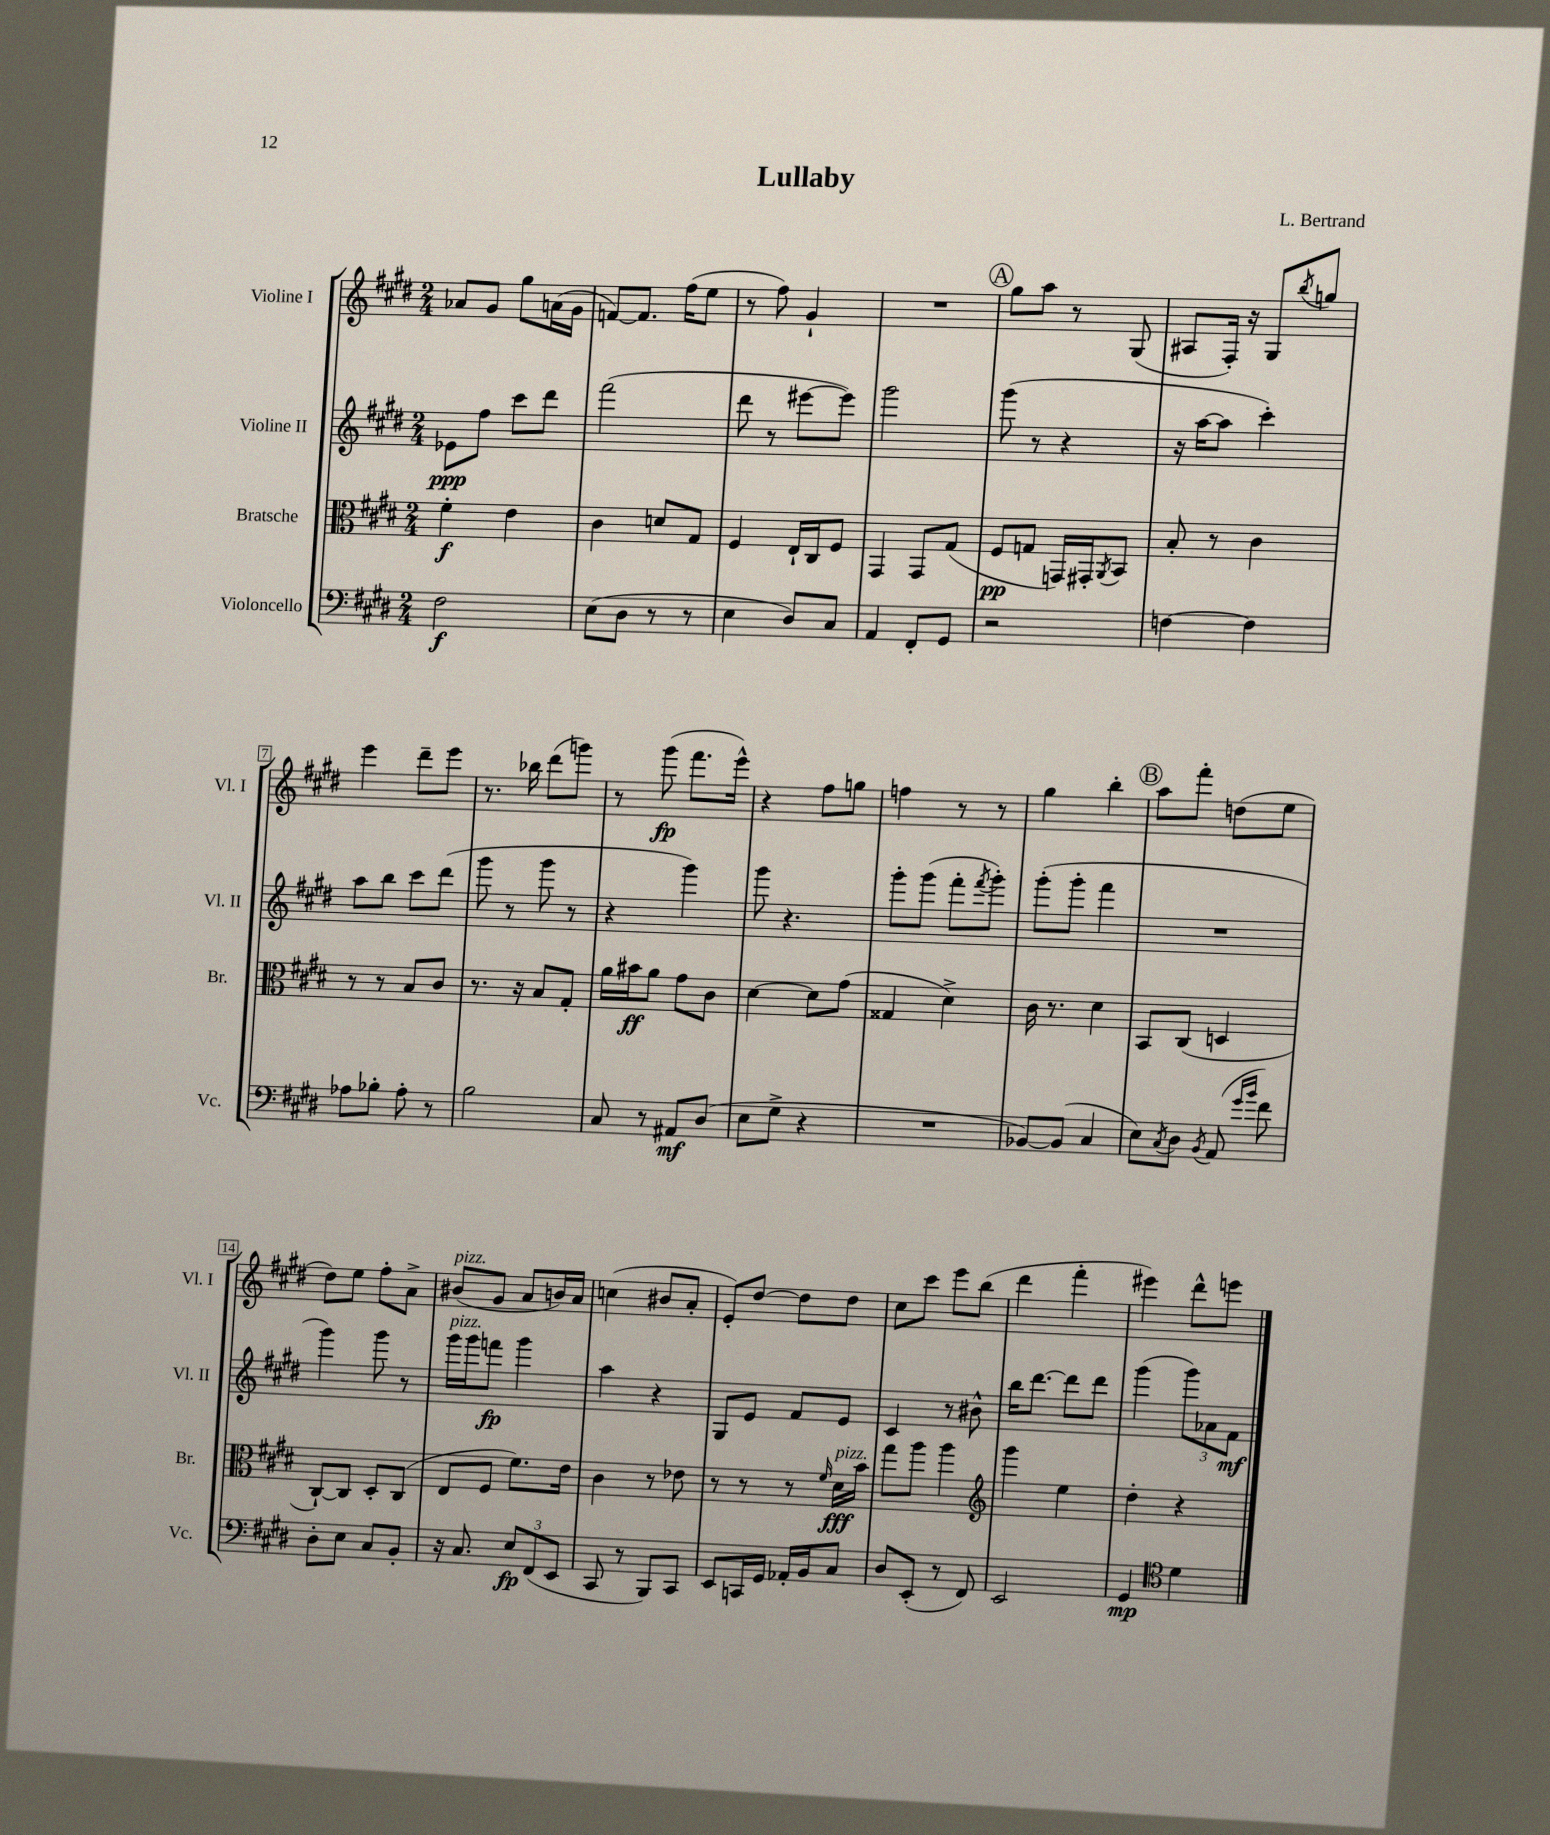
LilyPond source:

\header { title = "Lullaby" composer = "L. Bertrand" }
<<
\new StaffGroup <<
\new Staff = "s0" \with { instrumentName = "Violine I" shortInstrumentName = "Vl. I" } {
    \clef treble \key e \major \numericTimeSignature \time 2/4
    aes'8 gis'8 gis''8 a'16( gis'16 |
    f'8~) f'8. fis''16( e''8 |
    r8 fis''8) gis'4-! |
    R2 |
    \mark \markup { \circle "A" } gis''8 a''8 r8 gis8( |
    ais8 fis16-.) r16 gis8 \acciaccatura { b''8 } g''8 |
    e'''4 dis'''8-- e'''8 |
    r8. bes''16 dis'''8( g'''8) |
    r8 gis'''8\fp( fis'''8. e'''16-^) |
    r4 fis''8 g''8 |
    f''4 r8 r8 |
    gis''4 b''4-. |
    \mark \markup { \circle "B" } a''8 fis'''8-. d''8( e''8 |
    dis''8) e''8 fis''8-. a'8-> |
    bis'8^\markup { \italic "pizz." }( gis'8 a'8 b'16) a'16 |
    c''4( bis'8 a'8-. |
    e'8-.) dis''8~ dis''8 dis''8 |
    cis''8 cis'''8 e'''8 b''8( |
    dis'''4 fis'''4-. |
    eis'''4) dis'''8-^ e'''8 \bar "|." |
}
\new Staff = "s1" \with { instrumentName = "Violine II" shortInstrumentName = "Vl. II" } {
    \clef treble \key e \major \numericTimeSignature \time 2/4
    ees'8\ppp fis''8 cis'''8 dis'''8 |
    fis'''2( |
    dis'''8 r8 eis'''8~ eis'''8) |
    gis'''2 |
    \mark \markup { \circle "A" } gis'''8( r8 r4 |
    r16 a''16~ a''8 cis'''4-.) |
    a''8 b''8 cis'''8 dis'''8( |
    gis'''8 r8 gis'''8 r8 |
    r4 gis'''4) |
    gis'''8 r4. |
    gis'''8-. gis'''8( fis'''8-. \acciaccatura { fis'''8 } gis'''8-.) |
    gis'''8-.( gis'''8-. fis'''4 |
    \mark \markup { \circle "B" } R2 |
    gis'''4) gis'''8 r8 |
    gis'''16^\markup { \italic "pizz." } gis'''16 f'''8\fp gis'''4 |
    a''4 r4 |
    gis8 e'8 fis'8 e'8 |
    cis'4 r8 bis'8-^ |
    b''16 dis'''8.~ dis'''8 dis'''8 |
    gis'''4( \tuplet 3/2 { gis'''8) aes'8 fis'8\mf } \bar "|." |
}
\new Staff = "s2" \with { instrumentName = "Bratsche" shortInstrumentName = "Br." } {
    \clef alto \key e \major \numericTimeSignature \time 2/4
    fis'4-.\f e'4 |
    cis'4 d'8 gis8 |
    fis4 e16-! cis16 fis8 |
    gis,4 gis,8 gis8( |
    \mark \markup { \circle "A" } fis8\pp g8 g,16) gis,16-. \acciaccatura { a,8 } b,8 |
    b8-. r8 cis'4 |
    r8 r8 b8 cis'8 |
    r8. r16 b8 gis8-. |
    a'16 bis'16\ff a'8 gis'8 cis'8 |
    dis'4~ dis'8 gis'8( |
    gisis4 dis'4->) |
    cis'16 r8. dis'4 |
    \mark \markup { \circle "B" } b,8 cis8( d4 |
    cis8~-!) cis8 dis8-. cis8( |
    e8 fis8 fis'8.) e'16 |
    cis'4 r8 ees'8 |
    r8 r8 r8 \grace { fis'16 } dis'16\fff^\markup { \italic "pizz." } b'16 |
    gis''8 a''8 a''4 |
    \clef treble gis'''4 e''4 |
    dis''4-. r4 \bar "|." |
}
\new Staff = "s3" \with { instrumentName = "Violoncello" shortInstrumentName = "Vc." } {
    \clef bass \key e \major \numericTimeSignature \time 2/4
    fis2\f |
    e8( dis8 r8 r8 |
    e4 dis8) cis8 |
    a,4 fis,8-. gis,8 |
    \mark \markup { \circle "A" } r2 |
    f4~ f4 |
    aes8 bes8-. aes8-. r8 |
    b2 |
    cis8 r8 ais,8\mf dis8( |
    e8 gis8-> r4 |
    R2 |
    bes,8~) bes,8( cis4 |
    \mark \markup { \circle "B" } e8) \acciaccatura { cis8 } dis8 \acciaccatura { b,8 } a,8( \grace { gis'16 b'16 } fis'8) |
    dis8-. e8 cis8 b,8-. |
    r16 cis8. \tuplet 3/2 { e8\fp fis,8( e,8 } |
    cis,8 r8 b,,8) cis,8 |
    e,8 c,16 gis,16 aes,16-. b,16 cis8 |
    dis8 e,8-.( r8 fis,8) |
    e,2 |
    gis,4\mp \clef tenor dis'4 \bar "|." |
}
>>
>>
\layout { \context { \Score \override BarNumber.stencil = #(make-stencil-boxer 0.1 0.3 ly:text-interface::print) } }
